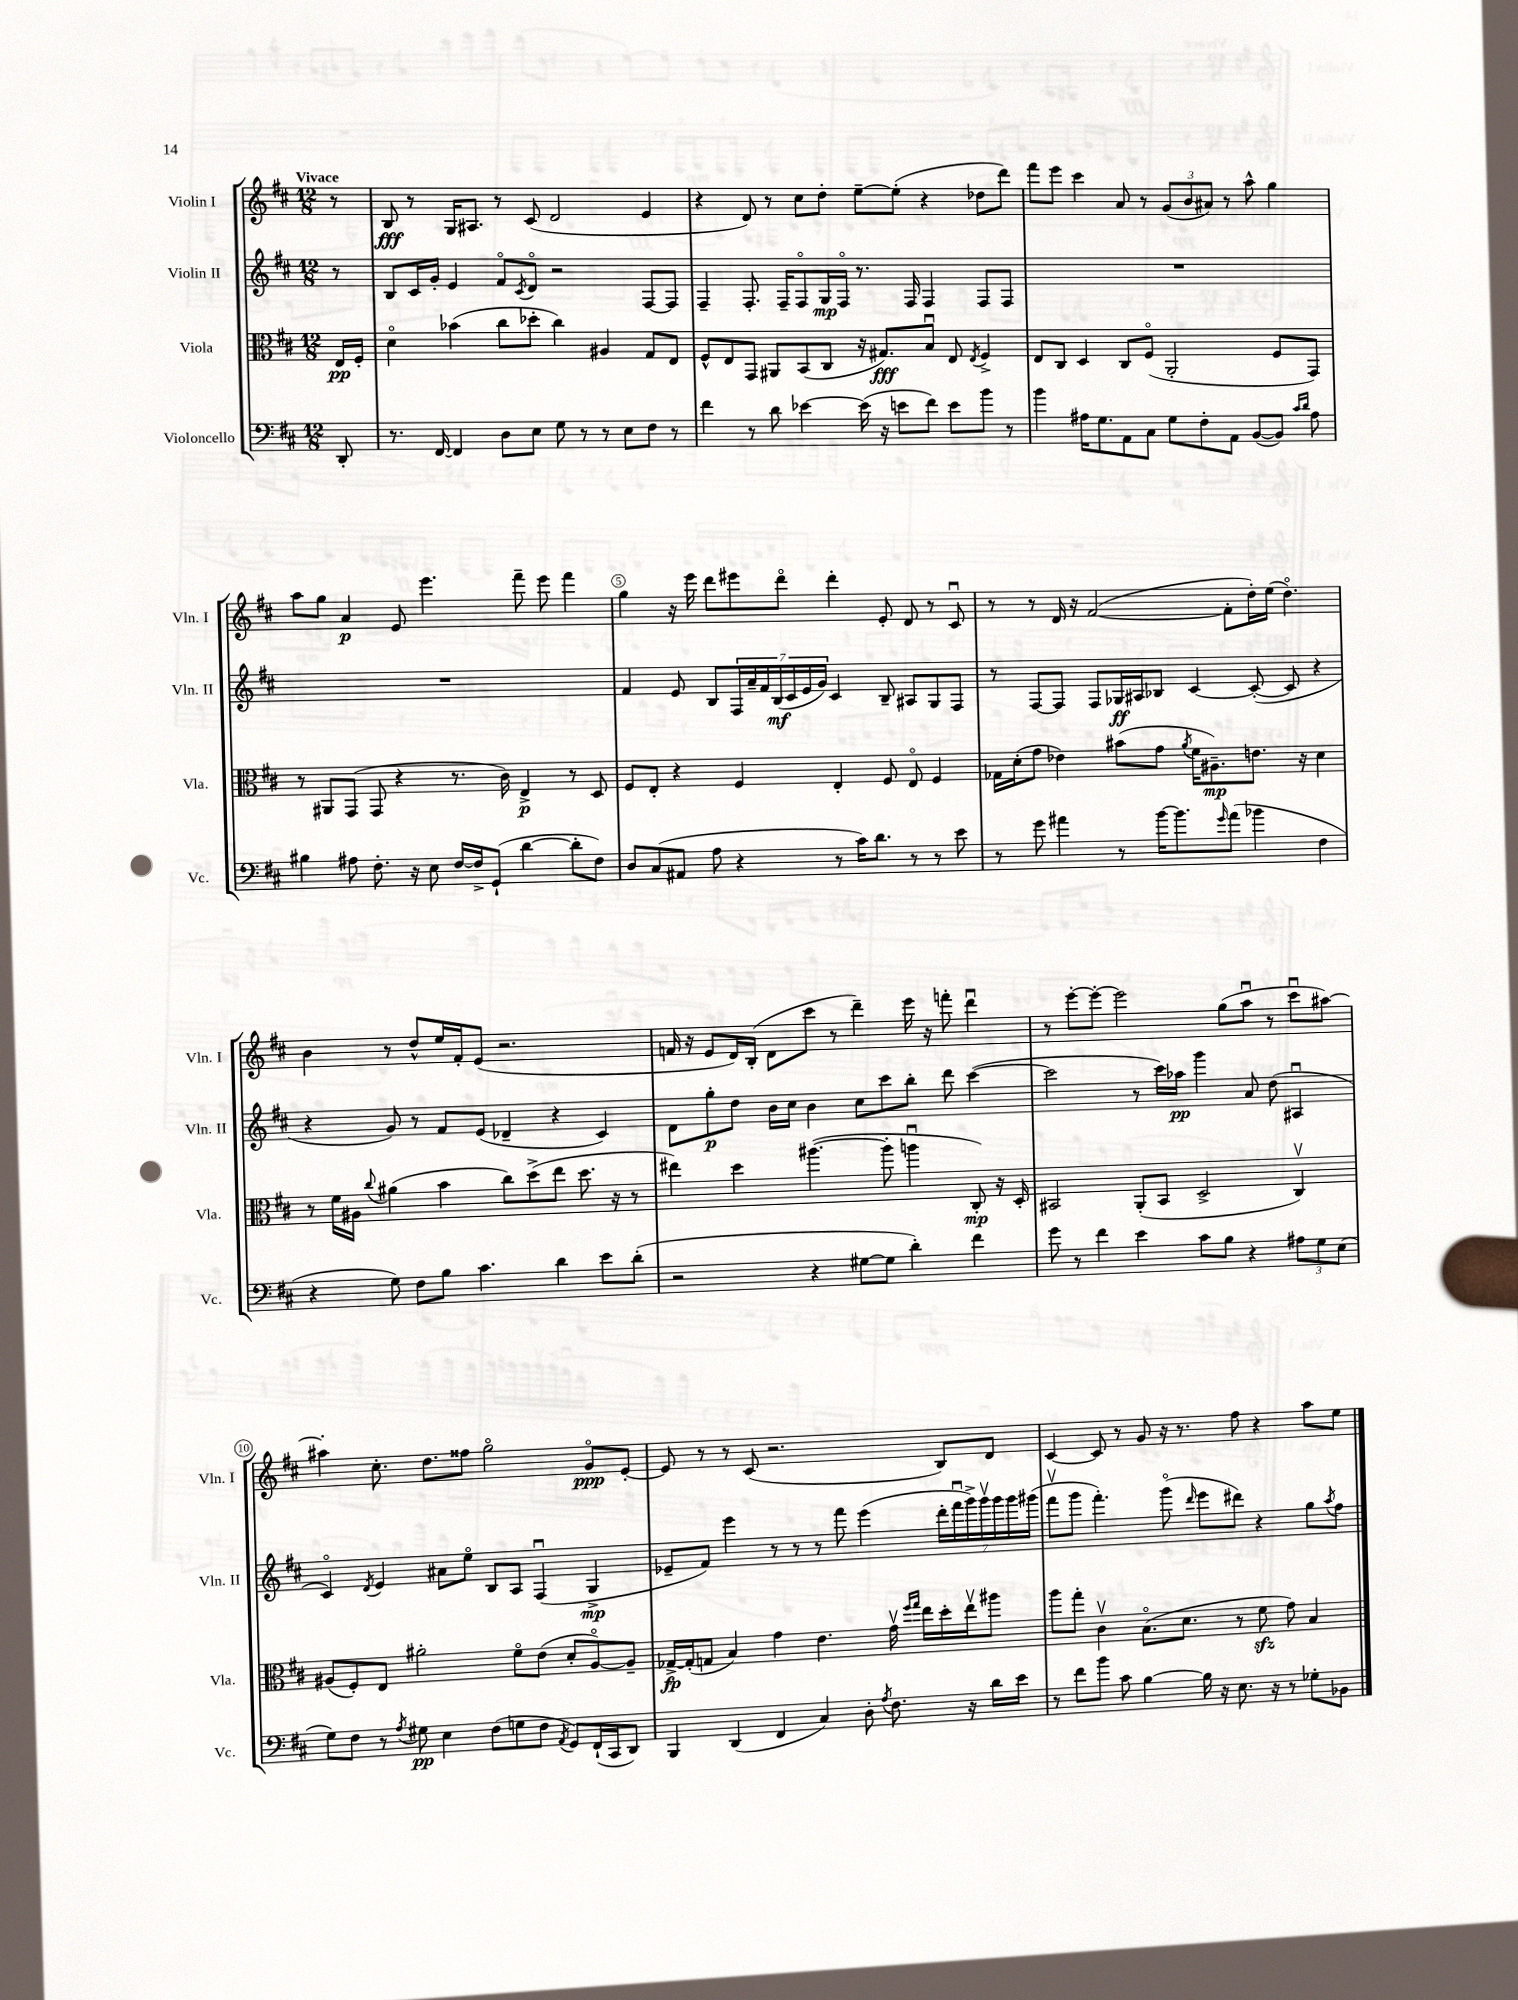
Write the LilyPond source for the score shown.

<<
\new StaffGroup <<
\new Staff = "s0" \with { instrumentName = "Violin I" shortInstrumentName = "Vln. I" } {
    \clef treble \key d \major \numericTimeSignature \time 12/8 \partial 8 \tempo "Vivace"
    r8 |
    b8\fff r8 g16 ais8. r8 cis'8( d'2 e'4 |
    r4 d'8) r8 cis''8 d''8-. e''8~-- e''8-.( r4 des''8 d'''8) |
    fis'''8 e'''8 cis'''4 a'8 r8 \tuplet 3/2 { g'8( b'8 ais'8) } r8 a''8-^ g''4 |
    a''8 g''8 a'4\p e'8 e'''4. fis'''8-- e'''8 fis'''4 |
    g''4 r16 e'''16 d'''8 eis'''8 d'''8\flageolet d'''4-. e'8-. d'8 r8 cis'8\downbow |
    r8 r8 d'16 r16 fis'2~( fis'8-. d''16-.) e''16( d''4.\flageolet) |
    b'4 r8 d''8-^ e''16 fis'16-. e'8( r2. |
    f'16 r16 e'8 d'16) b16-.( d'8 cis'''8 r8 d'''4--) e'''16 r16 f'''8-. d'''4\downbow |
    r8 e'''8~-. e'''8~-. e'''2 g''8( a''8\downbow r8 cis'''8\downbow ais''8~) |
    ais''4-. cis''8.-. d''8. fisis''8 g''2\flageolet g'8\flageolet\ppp e'8~-. |
    e'8 r8 r8 cis'8( r2. b8) d'8 |
    cis'4~ cis'8 r8 g'8 r16 r8. fis''8 r4 a''8 e''8 \bar "|." |
}
\new Staff = "s1" \with { instrumentName = "Violin II" shortInstrumentName = "Vln. II" } {
    \clef treble \key d \major \numericTimeSignature \time 12/8 \partial 8
    r8 |
    b8 cis'16 g'16-. e'4 fis'8\flageolet \acciaccatura { cis'8 } d'8\flageolet r2 fis8~ fis8 |
    fis4-- fis8.-. fis16-- fis8\flageolet g16\mp fis16\flageolet r8. fis16 fis4 fis8 fis8 |
    R1. |
    R1. |
    fis'4 e'8 b8 \tuplet 7/4 { fis16 a'16-- fis'16 b16\mf( cis'16 e'16 g'16) } cis'4 b8-- ais8 g8 fis8 |
    r8 fis8~ fis8 fis8 ges16\ff ais16 bes8 cis'4~ cis'8~-.( cis'8 r4 |
    r4 g'8) r8 fis'8 e'8( des'4-- r4 cis'4) |
    d'8 g''8-.\p d''8 b'16 cis''16 b'4 cis''8 cis'''8 b''8-. d'''8 cis'''4~( |
    cis'''2 r8 cis'''16) aes''16\pp g'''4 a'8 d''8( ais4\downbow |
    cis'4\flageolet) \acciaccatura { d'8 } e'4 ais'8 e''8\flageolet b8 a8 fis4\downbow( g4->\mp |
    ees'8-- fis'8) e'''4 r8 r8 r8 fis'''8 e'''4( \tuplet 7/4 { d'''16-. fis'''16\downbow g'''16->) g'''16\upbow g'''16 g'''16 gis'''16( } |
    fis'''8\upbow g'''8 fis'''4.-.) g'''8\flageolet( \grace { d'''16 } e'''8 dis'''8) r4 g''8 \acciaccatura { a''8 } fis''8 \bar "|." |
}
\new Staff = "s2" \with { instrumentName = "Viola" shortInstrumentName = "Vla." } {
    \clef alto \key d \major \numericTimeSignature \time 12/8 \partial 8
    e16\pp fis16-. |
    d'4\flageolet bes'4( cis''8 des''8-. cis''4) ais4 g8 e8 |
    fis8-^ e8 g,8 ais,8 b,8( cis8 r16 gis8.\fff) b8\downbow e8 \acciaccatura { e8 } fis4-> |
    e8 cis8 d4 cis8 fis8\flageolet( a,2-. fis8 g,8) |
    r8 ais,8 g,8( g,8 r4 r8. cis'16) e4->\p r8 d8 |
    fis8 e8-. r4 fis4 e4-. fis8 e8\flageolet fis4 |
    ges16 d'16-.( g'8 ees'4) bis'8( g'8 \acciaccatura { a'8 } fis'16 ais8.--\mp) e'8. r16 d'4 |
    r8 fis'16 ais16 \appoggiatura { cis''8 } ais'4( b'4 cis''8) d''8->( e''8 d''8. r16 r8 |
    eis''4) d''4 ais''4.~( ais''8-. a''4\downbow cis8-.\mp) r16 d16-. |
    bis,2 a,8-.( bis,8 d2-> cis4\upbow) |
    ais8( fis8-.) e8 ais'2-. fis'8\flageolet e'8( d'8-. ais8~\flageolet) ais8-- |
    ges16~->\fp ges16-.( g8 b4) g'4 e'4. g'16\upbow \grace { fis''16 g''16 } e''16 d''16-. e''16\upbow ais''8 |
    a''8 g''8-. cis'4\upbow b8.\flageolet( d'8. r8 fis'8\sfz g'8) b4 \bar "|." |
}
\new Staff = "s3" \with { instrumentName = "Violoncello" shortInstrumentName = "Vc." } {
    \clef bass \key d \major \numericTimeSignature \time 12/8 \partial 8
    d,8-. |
    r8. fis,16~ fis,4 d8 e8 g8 r8 r8 e8 fis8 r8 |
    fis'4 r8 d'8 ees'4~ ees'16( r16 e'8 fis'8) e'8 b'8 r8 |
    b'4 ais16 g8. a,8 cis8 g8 fis8-. a,8 b,8~( b,8) \grace { cis'16 d'16 } ais8 |
    bis4 ais8 fis8.-. r16 e8 fis16~ fis16-> g,8-!( d'4~ d'8-. fis8) |
    d8 cis8( ais,8 a8 r4 r8 cis'16) d'8. r8 r8 e'8 |
    r8 g'8 ais'4 r8 b'16~ b'8. \grace { g'16 } ais'8( bes'4 fis4 |
    r4 g8) fis8 b8 cis'4. d'4 e'8 d'8-.( |
    r2 r4 gis8~ gis8 d'4-.) fis'4 |
    g'8 r8 fis'4 e'4 cis'8 b8 r4 \tuplet 3/2 { ais8 g8 e8( } |
    g8) fis8 r8 \acciaccatura { a8 } gis8\pp e4 fis8( g8 fis8 \acciaccatura { a,8 } g,8) fis,16-!( cis,16 d,8) |
    b,,4 d,4( fis,4 cis4) d8-. \acciaccatura { a8 } fis8. r16 d'16 e'16 |
    r8 fis'8 b'8 cis'8 b4~ b16 r16 e8. r16 r8 ges8-. bes,8 \bar "|." |
}
>>
>>
\layout { \context { \Score \override BarNumber.break-visibility = ##(#f #t #t) barNumberVisibility = #(every-nth-bar-number-visible 5) \override BarNumber.stencil = #(make-stencil-circler 0.1 0.3 ly:text-interface::print) } }
